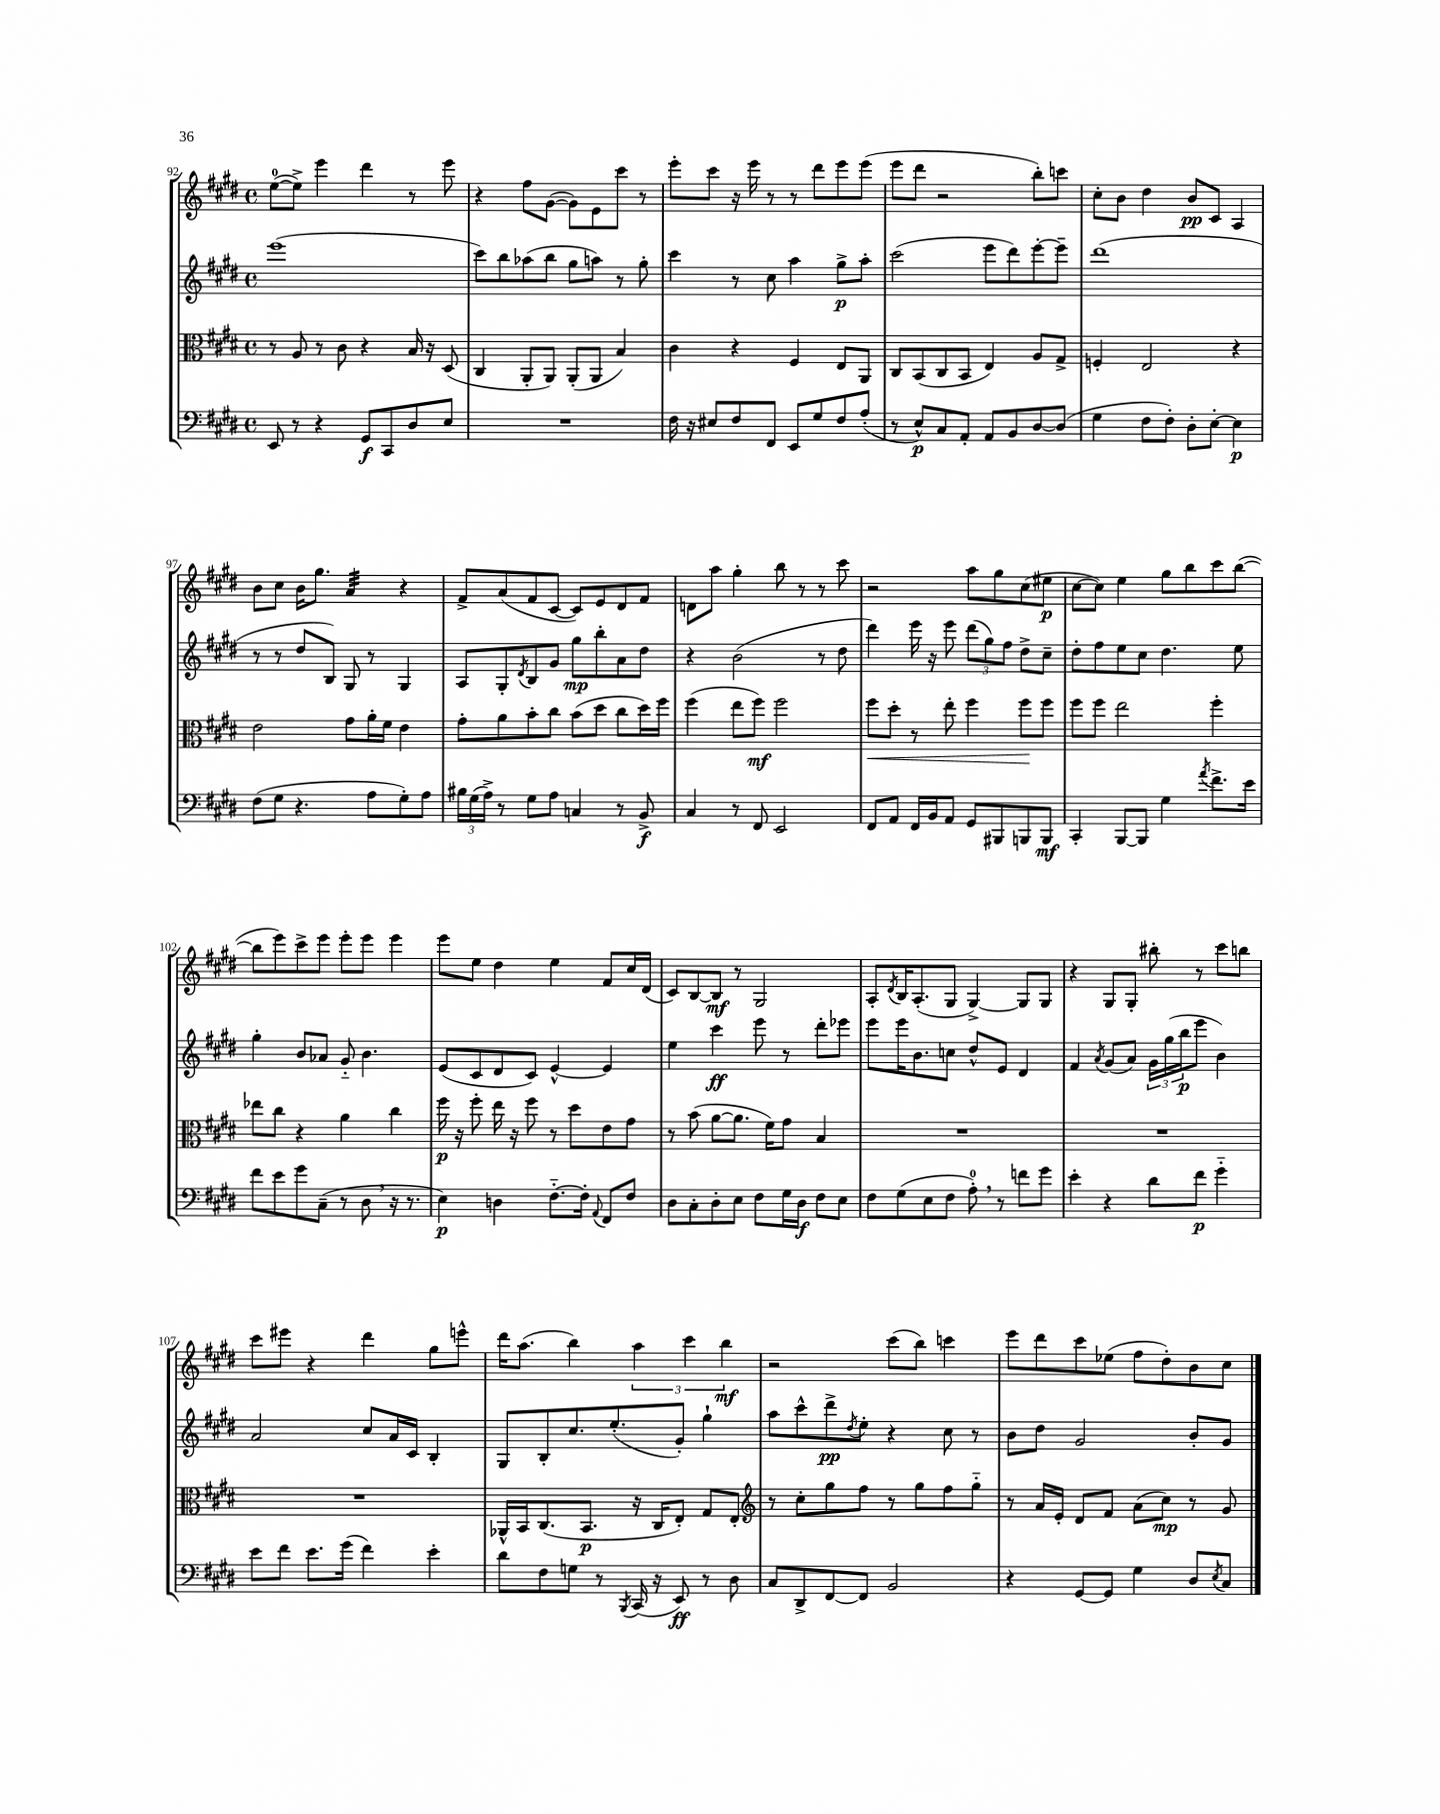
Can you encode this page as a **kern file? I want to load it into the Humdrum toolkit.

**kern	**kern	**kern	**kern
*staff4	*staff3	*staff2	*staff1
*clefF4	*clefC3	*clefG2	*clefG2
*k[f#c#g#d#]	*k[f#c#g#d#]	*k[f#c#g#d#]	*k[f#c#g#d#]
*M4/4	*M4/4	*M4/4	*M4/4
*met(c)	*met(c)	*met(c)	*met(c)
8EE	8r	(1eee	([8ee
8r	8A	.	8ee^])
4r	8r	.	4eee
.	8c#	.	.
8GG#	4r	.	4ddd#
8CC#	.	.	.
8D#	16B	.	8r
.	16r	.	.
8E	(8D#	.	8eee
=	=	=	=
1r	4C#	8ccc#)	4r
.	.	8bb	.
.	8AA'	(8aa-	8ff#
.	8AA)	8bb	([8g#
.	(8AA'	8gg#	8g#])
.	8AA	8aa)	8e
.	4B)	8r	8ccc#
.	.	8gg#'	8r
=	=	=	=
16F#	4c#	4ccc#	8eee'
16r	.	.	.
8E#	.	.	8ccc#
8F#	4r	8r	16r
.	.	.	16eee
8FF#	.	8cc#	8r
8EE	4F#	4aa	8r
8G#	.	.	8ddd#
8F#	8E	8gg#^	8eee
(8A'	8AA	8aa'	(8eee
=	=	=	=
8r	8C#	(2ccc#	8eee
8E^^)	(8BB	.	8ddd#
8C#	8C#	.	2r
8AA'	8BB	.	.
8AA	4E)	8eee	.
8BB	.	8ddd#)	.
[8D#	8A	[8eee'	8bb')
(8D#]	8G#^	8eee~]	8ccc
=	=	=	=
4G#	4F'	(1ddd#	8cc#'
.	.	.	8b
8F#	2E	.	4dd#
8F#')	.	.	.
8D#'	.	.	8b
[8E'	.	.	8c#
4E]	4r	.	4A
=	=	=	=
(8F#	2e	8r	8b
8G#	.	8r	8cc#
4.r	.	8dd#	16b
.	.	.	8.gg#
.	.	8B)	.
.	8g#	8G#	4a
8A	16a'	8r	.
.	16f#	.	.
8G#')	4e	4G#	4r
8A	.	.	.
=	=	=	=
24B#	8g#'	8A	8f#^
(24G#	.	.	.
24A^)	.	.	.
8r	8a	8G#'	(8a
.	.	8qd#	.
8G#	8b'	8B	8f#
8A	8cc#	8g#	[8c#
4C	(8b	8gg#	8c#])
.	8dd#	8bb'	8e
8r	8cc#	8a	8d#
8BB^	16dd#)	8dd#	8f#
.	16ff#	.	.
=	=	=	=
4C#	(4ff#	4r	8d
.	.	.	8aa
8r	8ee	(2b	4gg#'
8FF#	8ff#)	.	.
2EE	2ff#	.	8bb
.	.	.	8r
.	.	8r	8r
.	.	8dd#	8ccc#
=	=	=	=
8FF#	8ff#	4ddd#)	2r
8AA	8dd#'	.	.
16FF#	8r	16eee	.
16BB	.	16r	.
8AA	8ee'	8eee	.
8GG#	4ff#	(12ddd#	8aa
.	.	12gg#)	.
8BBB#	.	.	8gg#
.	.	12ff#	.
8BBB	8ff#	8dd#^	(8cc#
8BBB	8ff#	8cc#~	8ee#
=	=	=	=
4CC#'	8ff#	8dd#'	[8cc#
.	8ff#	8ff#	8cc#])
[8BBB	2ee	8ee	4ee
8BBB]	.	8cc#	.
4G#	.	4.dd#	8gg#
.	.	.	8bb
8qa	.	.	.
8.f#^	4ff#'	.	8ccc#
.	.	8ee	([8bb
16e	.	.	.
=	=	=	=
8f#	8ee-	4gg#'	8bb]
8e	8cc#	.	8eee)
8g#	4r	8b	8ccc#^
(8C#~	.	8a-	8eee
8r	4a	8g#'~	8eee'
8D#	.	4.b	8eee
16r	4cc#	.	4eee
8.r	.	.	.
=	=	=	=
4E)	16ff#	(8e	8eee
.	16r	.	.
.	8ff#'	8c#	8ee
4D	16ee	8d#	4dd#
.	16r	.	.
.	8ff#	8c#)	.
[8.F#'~	8r	[4e^^	4ee
.	8dd#	.	.
16F#']	.	.	.
8qqAA	.	.	.
8FF#	8e	4e]	8f#
8F#	8g#	.	16cc#
.	.	.	(16d#
=	=	=	=
8D#	8r	4ee	8c#)
8C#'	(8b	.	[8B
8D#'	[8a	4ccc#	8B]
8E	8.a]	.	8r
8F#	.	8eee	2G#
.	16f#)	.	.
16G#	8g#	8r	.
16D#	.	.	.
8F#	4B	8ddd#'	.
8E	.	8eee-	.
=	=	=	=
8F#	1r	8eee	8A'
.	.	.	8qd#
(8G#	.	16eee	16B
.	.	8.b	(8.A'
8E	.	.	.
8F#	.	8cc	8G#
8A')	.	8dd#^^	[4G#^)
8r	.	8e	.
8f	.	4d#	8G#]
8g#	.	.	8G#
=	=	=	=
4e'	1r	4f#	4r
.	.	8qa	.
4r	.	(8g#	8G#
.	.	8a)	8G#'
8d#	.	24g#	8bb#'
.	.	(24gg#	.
.	.	24bb	.
8f#	.	8eee	8r
4g#'~	.	4b)	8ccc#
.	.	.	8bb
=	=	=	=
8e	1r	2a	8ccc#
8f#	.	.	8eee#
8.e	.	.	4r
(16g#	.	.	.
4f#)	.	8cc#	4ddd#
.	.	16a	.
.	.	16c#	.
4e'	.	4B'	8gg#
.	.	.	8eee^^
=	=	=	=
8d#	16AA-^^	8G#	16ddd#
.	16BB	.	(8.aa
8F#	(8.C#	8B'	.
8G	.	8.cc#	4bb)
.	8.BB	.	.
8r	.	.	.
.	.	(8.ee'	.
8qBBB	.	.	.
(16CC#	16r	.	6aa
16r	16C#	.	.
8EE)	8E')	8g#')	.
.	.	.	6ccc#
8r	8G#	4gg#`	.
.	.	.	6bb
8D#	8E'	.	.
=	=	=	=
*	*clefG2	*	*
8C#	8r	8aa	2r
8DD#^	8cc#'	8ccc#^^	.
[8FF#	8gg#	8ddd#^	.
.	.	8qdd#	.
8FF#]	8ff#	8ee'	.
2BB	8r	4r	(8ccc#
.	8gg#	.	8bb)
.	8ff#	8cc#	4ccc
.	8gg#'~	8r	.
=	=	=	=
4r	8r	8b	8eee
.	16a	8dd#	8ddd#
.	16e'	.	.
[8GG#	8d#	2g#	8ccc#
8GG#]	8f#	.	(8ee-
4G#	(8a	.	8ff#
.	8cc#)	.	8dd#')
8D#	8r	8b'	8b
8qE	.	.	.
8C#	8g#	8g#	8cc#
==	==	==	==
*-	*-	*-	*-
